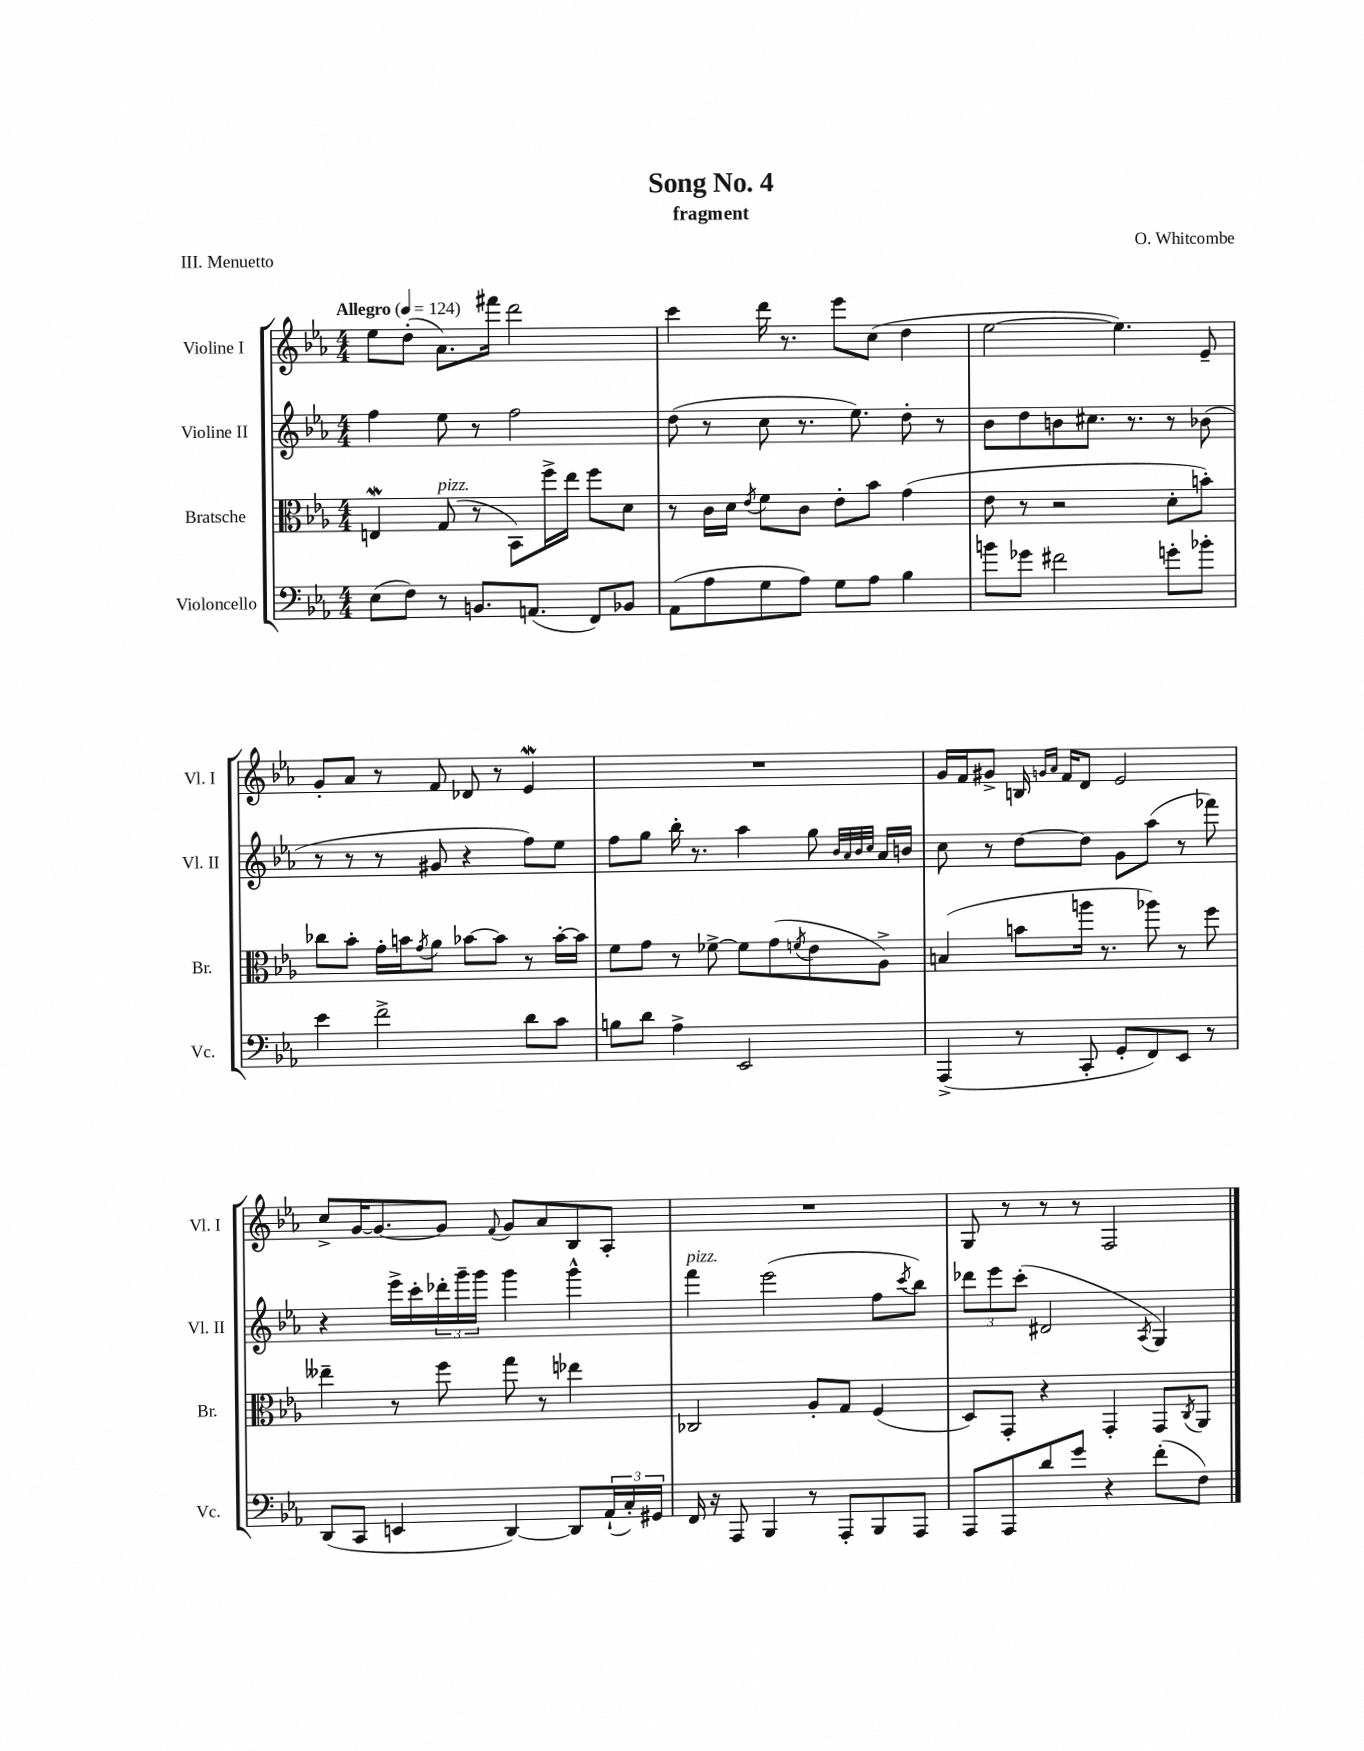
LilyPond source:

\header { title = "Song No. 4" composer = "O. Whitcombe" subtitle = "fragment" piece = "III. Menuetto" }
<<
\new StaffGroup <<
\new Staff = "s0" \with { instrumentName = "Violine I" shortInstrumentName = "Vl. I" } {
    \clef treble \key ees \major \numericTimeSignature \time 4/4 \tempo "Allegro" 4 = 124
    ees''8 d''8-.( aes'8.) fis'''16 d'''2 |
    c'''4 d'''16 r8. ees'''8 c''8( d''4 |
    ees''2~ ees''4.) ees'8-- |
    g'8-. aes'8 r8 f'8 des'8 r8 ees'4\mordent |
    R1 |
    g'16 f'16 gis'8-> b16 \grace { g'16 aes'16 } f'16 d'8 ees'2 |
    c''8-> g'16~ g'8.~ g'8 \appoggiatura { f'8 } g'8 aes'8 bes8 aes8-. |
    R1 |
    g8 r8 r8 r8 f2 \bar "|." |
}
\new Staff = "s1" \with { instrumentName = "Violine II" shortInstrumentName = "Vl. II" } {
    \clef treble \key ees \major \numericTimeSignature \time 4/4
    f''4 ees''8 r8 f''2 |
    d''8( r8 c''8 r8. ees''8.) d''8-. r8 |
    bes'8 d''8 b'8 cis''8. r8. r8 bes'8( |
    r8 r8 r8 gis'8 r4 f''8) ees''8 |
    f''8 g''8 bes''16-. r8. aes''4 g''8 \grace { bes'32 aes'32 bes'32 c''32 } aes'16 b'16 |
    c''8 r8 d''8~ d''8 g'8 aes''8( r8 fes'''8) |
    r4 ees'''16-> c'''16-. \tuplet 3/2 { des'''16-. g'''16-- g'''16 } g'''4 g'''4-^ |
    f'''4^\markup { \italic "pizz." } ees'''2( f''8 \acciaccatura { c'''8 } bes''8) |
    \tuplet 3/2 { des'''8 ees'''8 c'''8-.( } dis'2 \acciaccatura { aes8 } g4) \bar "|." |
}
\new Staff = "s2" \with { instrumentName = "Bratsche" shortInstrumentName = "Br." } {
    \clef alto \key ees \major \numericTimeSignature \time 4/4
    e4\mordent g8^\markup { \italic "pizz." }( r8 bes,8) f''16-> ees''16 f''8 d'8 |
    r8 c'16 d'16 \acciaccatura { ees'8 } f'8 c'8 ees'8-. bes'8 g'4( |
    ees'8 r8 r2 d'8-. b'8-.) |
    ces''8 bes'8-. g'16-. b'16 \acciaccatura { g'8 } aes'8 bes'8~ bes'8 r8 bes'16~-. bes'16 |
    f'8 g'8 r8 fes'8~-> fes'8 g'8( \acciaccatura { f'8 } ees'8 aes8->) |
    b4( b'8 a''16 r8. aes''8) r8 f''8 |
    eeses''4-- r8 f''8 g''8 r8 ees''4 |
    ces2 aes8-. g8 f4( |
    d8) g,8-. r4 g,4-. g,8 \acciaccatura { c8 } aes,8 \bar "|." |
}
\new Staff = "s3" \with { instrumentName = "Violoncello" shortInstrumentName = "Vc." } {
    \clef bass \key ees \major \numericTimeSignature \time 4/4
    ees8( f8) r8 b,8. a,8.( f,8) bes,8 |
    aes,8( aes8 g8 aes8) g8 aes8 bes4 |
    b'8 ges'8 fis'2 g'8-. bes'8-. |
    ees'4 f'2-> d'8 c'8 |
    b8 d'8 aes4-> ees,2 |
    aes,,4->( r8 c,8-. g,8-. f,8) ees,8 r8 |
    d,8( c,8 e,4 d,4~) d,8 \tuplet 3/2 { aes,16-!( c16-.) gis,16 } |
    f,16 r16 aes,,8 bes,,4 r8 aes,,8-. bes,,8 aes,,8 |
    aes,,8 aes,,8 d'8 g'8 r4 f'8-.( f8) \bar "|." |
}
>>
>>
\layout { \context { \Score \remove "Bar_number_engraver" } }
